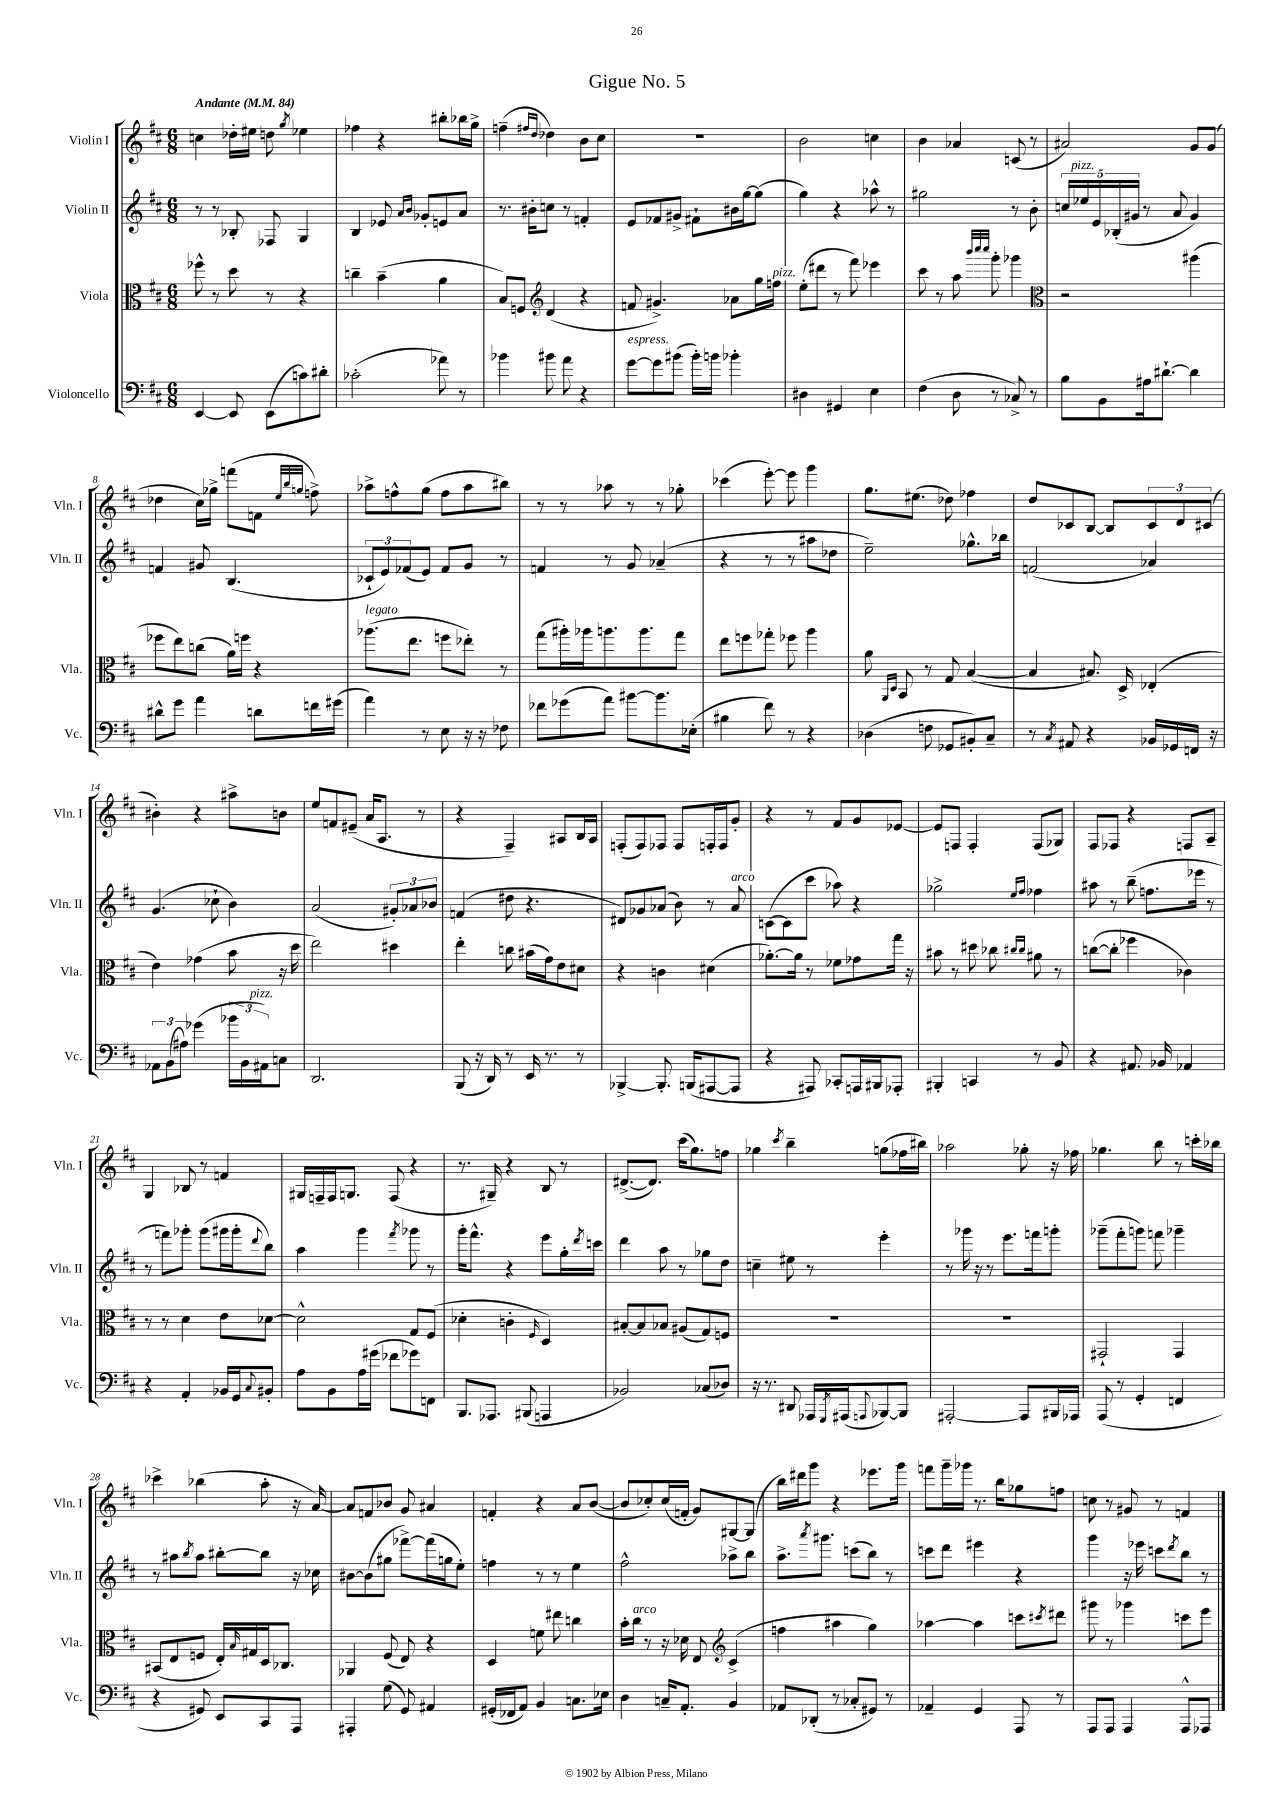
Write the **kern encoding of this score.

**kern	**kern	**kern	**kern
*staff4	*staff3	*staff2	*staff1
*clefF4	*clefC3	*clefG2	*clefG2
*k[f#c#]	*k[f#c#]	*k[f#c#]	*k[f#c#]
*M6/8	*M6/8	*M6/8	*M6/8
*MM84	*MM84	*MM84	*MM84
[4EE/	8ff-^^\	8r	4cc\
.	8r	8r	.
8EE/]	8dd\	8B-'/	16dd-'\LL
.	.	.	16ee#\JJ
(8EE\L	8r	8F-/	8dd\
.	.	.	8qgg/
8c\)	4r	4G/	4ee-\
8d#'\J	.	.	.
=	=	=	=
(2c-'\	4cc~\	4B/	4ff-\
.	(4b~\	8e-/	4r
.	.	16qqa/LL	.
.	.	16qqb/JJ	.
.	.	8g-'/L	.
8a-\)	4a\	8e/	8bb#'\L
8r	.	8a/J	16bb-\L
.	.	.	16gg^\JJ
=	=	=	=
4b-\	8B/L)	8.r	(4ff~\
.	8F/J	.	.
.	.	16b#'\LK	.
*	*clefG2	*	*
.	.	.	16qqff#/LL
.	.	.	16qqdd/JJ
8b#\	(4d/	8cc\J	4dd-\)
8a\	.	8r	.
4r	4r	4f'/	8b\L
.	.	.	8cc#\J
=	=	=	=
[8g\L	8f/	8e/L	2.r
8g\]	4.g#^/)	8f-/	.
(8b#\J	.	8g#^/J	.
16b#'\LL)	.	8f#`\L	.
16b\JJ	.	.	.
4b-'\	8a-\L	16b#\L	.
.	.	[16gg\J	.
.	16gg\L	(8gg\]J	.
.	16ff\JJ	.	.
=	=	=	=
4D#\	(8ee'\L	4gg\)	2b\
.	8ddd#\J	.	.
4GG#/	8r	4r	.
.	8fff#\)	.	.
4E\	4eee-\	8aa-^^\	4cc\
.	.	8r	.
=	=	=	=
(4F#\	8ccc#\	2gg#\	4b\
.	8r	.	.
8D\	8aa\	.	4a-/
.	32qqbbb/LLL	.	.
.	32qqcccc#/	.	.
.	32qqcccc#/JJJ	.	.
8r	8ggg'\	.	.
8C-^/)	4ggg-\	8r	(8c/
8r	.	8b'\	8r
=	=	=	=
*	*clefC3	*	*
8B\L	2r	20cc/LL	2a#/)
.	.	20ee-/	.
.	.	20e/	.
8BB\	.	.	.
.	.	(20B-'/	.
.	.	20g#/JJ	.
16A#\k	.	8r	.
[8.d#`\J	.	.	.
.	.	8a/	.
4d#\]	(4aa#\	4g#/)	8g/L
.	.	.	(8g/J
=	=	=	=
8d#^^\L	8ff-\L	4f/	4dd-\
8g\J	8ee\)	.	.
4a\	(8cc\J	8g#/	16cc#\LL)
.	.	.	16gg-^\JJ
.	16a\LL)	(4.B/	(8fff\L
.	16ff\JJ	.	.
8d\L	4r	.	8f\J
.	.	.	32qqee/LLL
.	.	.	32qqbb/
.	.	.	32qqgg/JJJ
16f\L	.	.	8ff^\)
(16g#\JJ	.	.	.
=	=	=	=
4a\)	(8.aa-\L	12c-`/L	8aa-^\L
.	.	12e/)	.
.	.	.	8ff^^\
.	.	(12f-/	.
.	8.ee\J	.	.
8r	.	8e/J)	(8gg\J
8E\	8ff\L	8f-/L	8ff\L
16r	8ee-'\J)	8g/J	8aa-\
16r	.	.	.
8F-\	8r	8r	8bb#\J)
=	=	=	=
8f-\L	(8gg\L	4f/	8r
(8g-\	16aa#'\L)	.	8r
.	16aa-\J	.	.
8a\J)	8.aa\	8r	8aa-\
[8b#\L	.	8g/	8r
.	8.aa\	.	.
8.b#\]	.	(4a-~/	8r
.	8gg\J	.	8gg-'\
(16E-'\Jk	.	.	.
=	=	=	=
4B#\	8ee\L	4r	(4ccc-\
.	8ff\	.	.
8f#\)	8gg-'\J	8r	[8eee'\)
8r	8ff-\	8r	8eee\]
4r	4aa\	8aa#\L	4ggg\
.	.	8dd-\J	.
=	=	=	=
(4D-\	8a\	2ee~\)	8.gg\L
.	16qqAA/LL	.	.
.	16qqD/JJ	.	.
.	8BB/	.	.
.	.	.	(8.ee#\J
8F\	8r	.	.
8GG-/L	8G/	.	8dd-\)
8BB#'/)	([4B/	8.gg-^^\L	4ff-\
8C#~/J	.	.	.
.	.	16bb-\Jk	.
=	=	=	=
8r	4B/]	(2f/	8dd/L
8qC#/	.	.	.
8AA#/	.	.	8c-/
4r	8.B#/)	.	[8B/J
.	.	.	8B/]L
.	16D^/	.	.
16BB-/LL	(4E-'/	4a-/)	12c-/
16GG-/	.	.	.
.	.	.	12d/
16FF/JJ	.	.	.
.	.	.	(12c#/J
16r	.	.	.
=	=	=	=
12AA-\L	4e\)	(4.g/	4b#'\)
(12BB\	.	.	.
12A#\J)	.	.	.
(4g-\	(4g-\	.	4r
.	.	8cc-`\	.
24b-\LL	8b\	4b\)	8aa#^\L
24BB\	.	.	.
24AA#\J)	.	.	.
8C\J	16r	.	8b\J
.	16dd\	.	.
=	=	=	=
2.DD/	2ee\)	(2a/	8ee/L
.	.	.	8f/
.	.	.	(8e#~/J
.	.	.	16a/LK
.	.	.	8.A/J
.	4dd#\	12g#'/L)	.
.	.	12a-/	.
.	.	.	8r
.	.	12b-/J	.
=	=	=	=
(8BBB/	4ee'\	(4f/	4r
16r	.	.	.
16DD/)	.	.	.
8r	8cc\	8dd#\	4F#~/)
16EE/	(16b#\LL	4.r	.
8.r	16g\J)	.	.
.	8e\	.	8A#/L
8r	8d#\J	.	16B/L
.	.	.	16A#/JJ
=	=	=	=
[4BBB-^/	4r	8d#/L)	(8F'/L
.	.	8g-/	8F/)
8.BBB-'/]	4c\	(8a-/J	8F-/J
.	.	8b\)	8F-/L
(16BBB/LK	.	.	.
[8AAA#/	(4d#\	8r	16F'/L
.	.	.	16F/J
8AAA#/]J	.	8a-/	8g'/J
=	=	=	=
4r	[8.a-'\L)	([8c\L	4r
.	.	8c\]	.
.	16a-\]Jk	.	.
8AAA#/)	8r	8ccc#\J	8r
8CC-'/L	8f-\L	8aa-\)	8f#/L
16AAA/L	8g-\	4r	8g/
16BBB#/J	.	.	.
8AAA-'/J	16gg\Jk	.	[8e-/J
.	16r	.	.
=	=	=	=
4BBB#'/	8b#\	2gg-^\	8e-/]L
.	8r	.	8F/J
4CC/	8dd#\	.	4F'/
.	8cc-\	.	.
.	16qqcc#/LL	16qqee/LL	.
.	16qqcc#/JJ	16qqff#/JJ	.
8r	8a#\	4ff-\	(8F/L
8BB/	8r	.	8G-/J)
=	=	=	=
4r	([8cc\L	8aa#\	8F#/L
.	8cc'\]J	8r	8F-/J
8.AA#/	4ff-\	(8bb~\	4r
.	.	8.ff\L	.
16BB-/	.	.	.
4AA-/	4c-\)	.	8F/L
.	.	16eee-\Jk	.
.	.	8r	8A~/J
=	=	=	=
4r	8r	8r	4G/
.	8r	8fff\L)	.
4AA'/	4d\	8ggg-'\J	8B-/
.	.	(8ggg-\L	8r
16BB-/LL	8e\L	16ggg#\L	4f/
16GG/J	.	16ggg#'\J	.
8qqC#/	.	8qqddd/	.
8BB#'/J	[8d-\J	8bb\J)	.
=	=	=	=
8A\L	2d-^^\]	4aa\	16G#/LL
.	.	.	16F~/
8BB\	.	.	16F/J
.	.	.	8.G/J
16A\L	.	4ggg\	.
(16g#\JJ	.	.	.
8f-\L	.	.	(8F/
.	.	8qfff#/	.
8g-\)	8G/L	8ggg-\	4r
8FF\J	(8F#/J	8r	.
=	=	=	=
8.BBB/L	4d-'\	16ggg'\LK	8.r
.	.	8.fff#^^\J	.
8.AAA-/J	.	.	16G#~/)
.	4c'\	4r	4r
(8BBB#/	.	.	.
.	16qqF#/	.	.
4AAA/	4D/)	8eee\L	8B/
.	.	16gg'\L	8r
.	.	8qddd/	.
.	.	16ccc\JJ	.
=	=	=	=
2BB-/)	[8B#'/L	4ddd\	([8.d#^/L
.	8B#/]	.	.
.	.	.	8.d#/]J)
.	8B-/J	8aa\	.
.	(8A#/L	8r	(16ccc#\LK
.	.	.	8.gg\)
(8C-/L	8G/)	8gg-\L	.
8D-/J)	8F/J	8dd\J	8ff\J
=	=	=	=
16r	2.r	4cc~\	4gg-\
8.r	.	.	.
.	.	.	8qccc#/
8DD#/	.	8ee#\	4bb~\
16AAA-/LL	.	8r	.
8qGGG/	.	.	.
(16AAA#/J	.	.	.
8qqAAA/	.	.	.
[8BBB-/)	.	4eee'\	(8gg\L
8BBB-/]J	.	.	16ff-\L
.	.	.	16bb#\JJ)
=	=	=	=
[2AAA#'/	2.r	8r	2aa-\
.	.	16ggg-\	.
.	.	16r	.
.	.	8r	.
.	.	8.eee\L	.
8AAA#/]L	.	.	8gg-'\
.	.	16fff\k	.
16BBB#/L	.	8ggg'\J	16r
16AAA-/JJ	.	.	16ff-\
=	=	=	=
(8AAA/	2GG#`/	(8ggg-~\L	4.gg-\
8r	.	8fff#'\	.
4GG'/	.	8ggg\J)	.
.	.	8fff\	8bb\
4FF/	4GG#/	4ggg-~\	8r
.	.	.	16ccc'\LL
.	.	.	16bb-\JJ
=	=	=	=
4r	(8BB#/L	8r	4ccc-^\
.	8E/	8aa#\L	.
.	.	8qbb/	.
8GG#/)	8F/J	8aa#\J	(4bb-\
8EE/L	16E'/LL)	[8bb#'\L	.
.	16qqB/	.	.
.	16G#/	.	.
8CC#/	16D/J	8bb#\]J	8aa'\
.	8.C-/J	.	.
8AAA/J	.	16r	16r
.	.	16cc-\	[16a/)
=	=	=	=
4AAA#'/	4AA-/	[8b#\L	8a/]L
.	.	(8b#\]	8f/
(8G\	(8F#/	8gg#\J	8b-/J
8GG/)	8E/)	[8fff-^\L)	8g/
4AA#/	4r	(16fff-\]L	4a#/
.	.	16gg\J	.
.	.	8ee'\J)	.
=	=	=	=
(16GG#'/LL	4D/	4ff\	4f'/
16FF-/J	.	.	.
8AA/J)	.	.	.
4BB/	8f\	8r	4r
.	8ee#\	8r	.
8.C\L	4cc\	4ee\	8a/L
.	.	.	([8b/J
16E-\Jk	.	.	.
=	=	=	=
4D\	16b'\LL	2ff#^^\	8b/]L
.	16cc#\JJ	.	.
.	8r	.	8cc-'/)
16C~/LK	16r	.	(16cc-/L
8.AA'/J	16d-\	.	16f'/JJ
.	8E/	.	8g/L)
*	*clefG2	*	*
4BB/	(4c#^/	8aa-^\L	[8G#/
.	.	8bb\J	(8G#/]J
=	=	=	=
8AA-/L	4ff\	8.aa^\L	16bb\LL)
.	.	.	16ddd#\J
(8DD-'/J	.	.	8ggg\J
.	.	8qaaa/	.
.	.	8.ggg#\J	.
8r	4aa#\	.	4r
8C-'/L	.	(8ccc\L	.
8GG#/J)	4gg\)	8bb\J)	8.eee-\L
8r	.	8r	.
.	.	.	16ggg\Jk
=	=	=	=
4AA-~/	[4aa-\	8ccc\L	8fff\L
.	.	8ddd\J	16ggg~\L
.	.	.	16ggg-\JJ
4GG/	4aa-\]	4eee#\	8.r
.	.	.	16bb\LK
8AAA/	8ccc\L	4r	8gg-\
.	8qccc#/	.	.
8r	8ddd#\J	.	8ff\J
=	=	=	=
8AAA/L	8ggg#\	4ggg\	8cc\
8AAA/J	8r	.	8r
4AAA/	4ggg-\	16r	8g#/
.	.	16eee-\	.
.	.	8ccc\L	8r
.	.	8qddd/	.
8AAA^^/L	8ccc\L	8bb\J	4f/
8AAA-/J	8eee\J	8r	.
==	==	==	==
*-	*-	*-	*-
